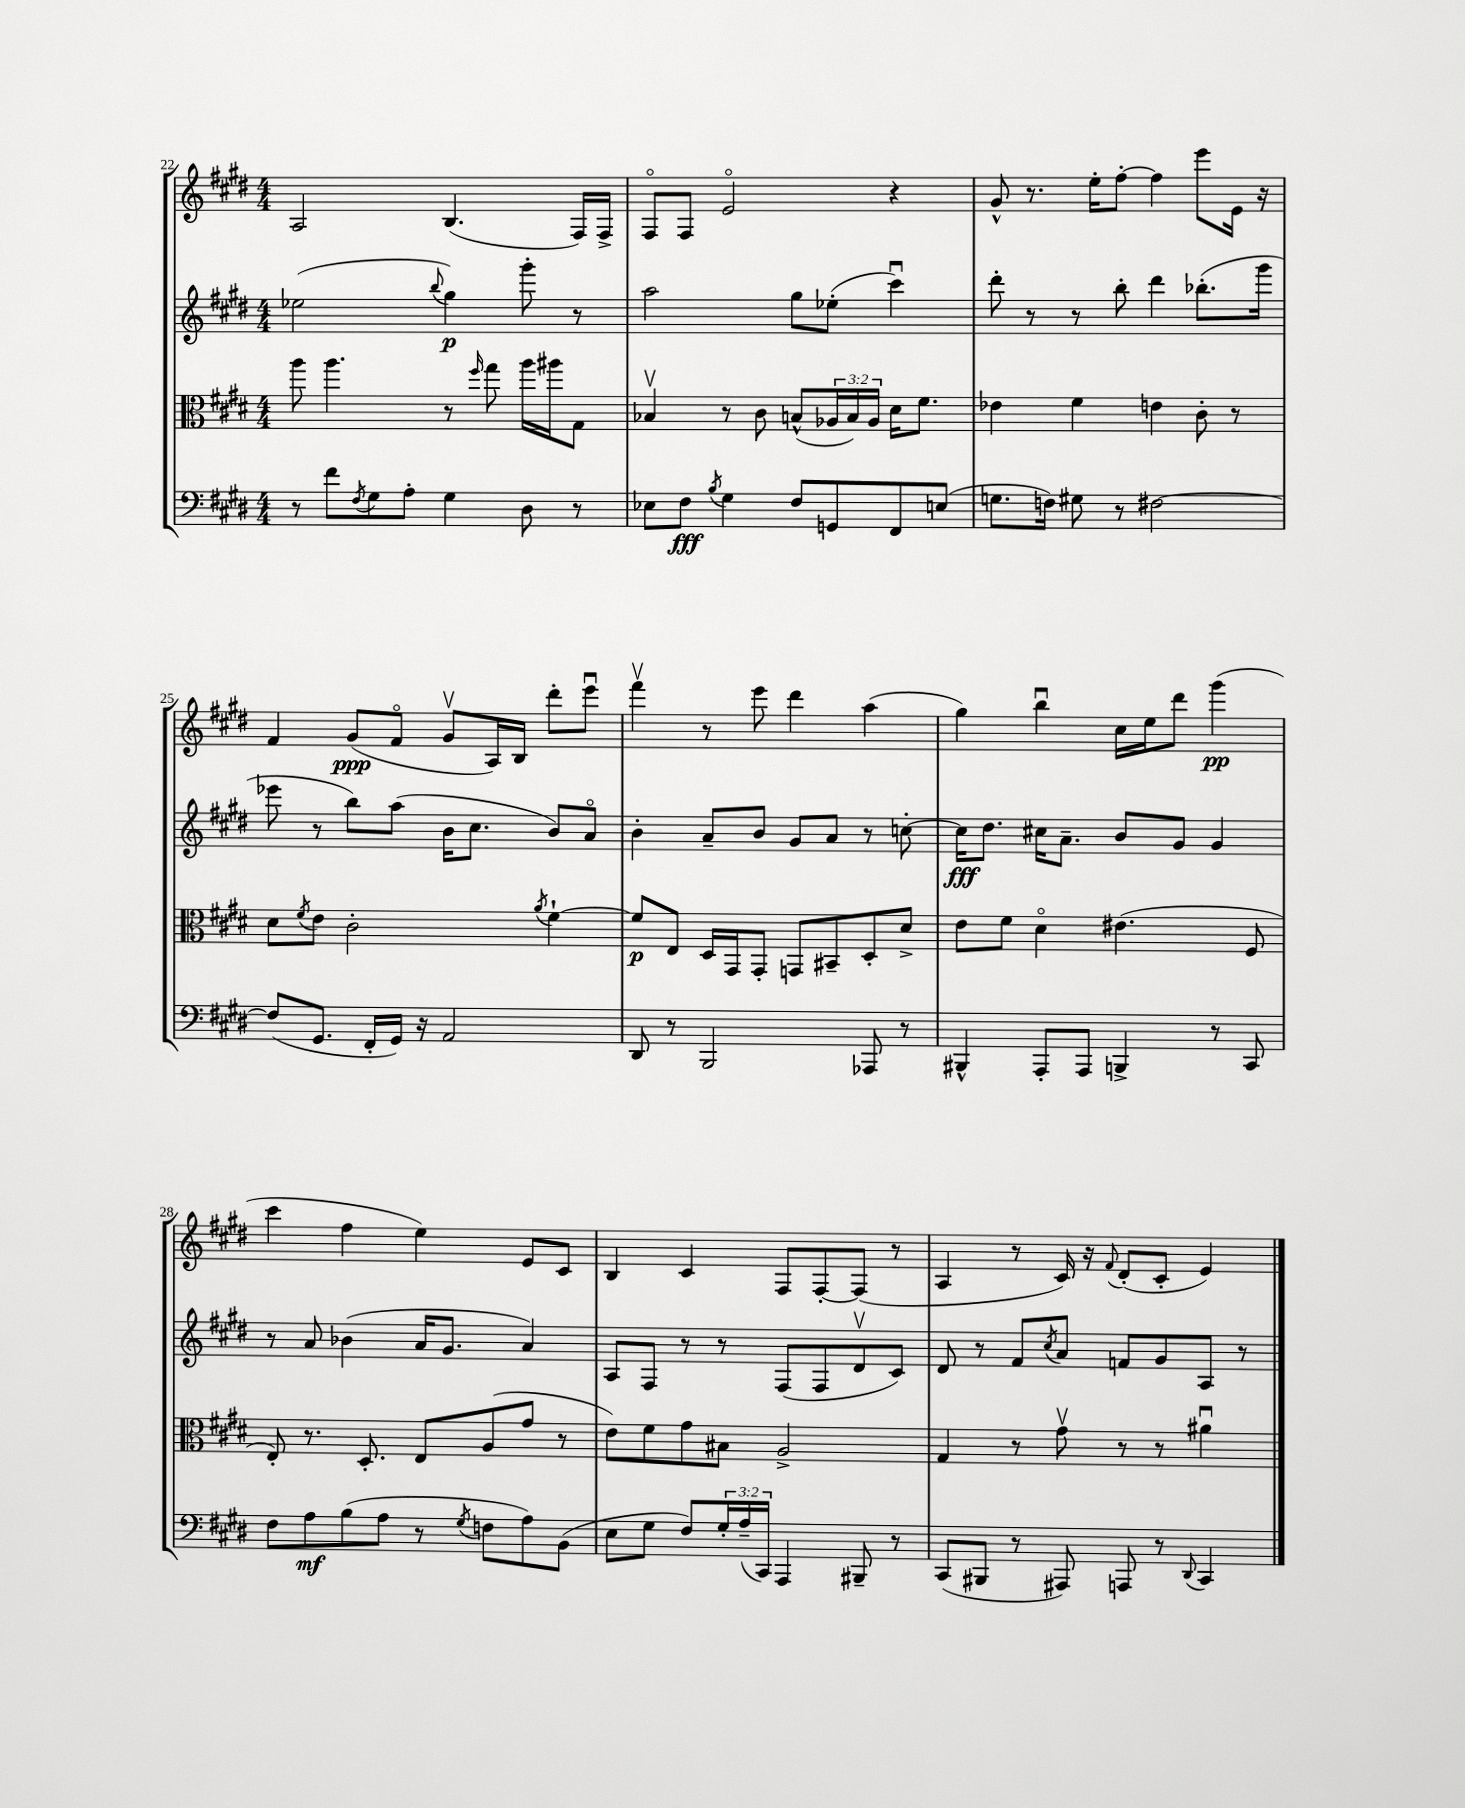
<<
\new StaffGroup <<
\new Staff = "s0" {
    \clef treble \key e \major \numericTimeSignature \time 4/4
    a2 b4.( fis16) fis16-> |
    fis8\flageolet fis8 e'2\flageolet r4 |
    gis'8-^ r8. e''16-. fis''8~-. fis''4 e'''8 e'16 r16 |
    fis'4 gis'8\ppp( fis'8\flageolet gis'8\upbow a16) b16 dis'''8-. e'''8\downbow |
    fis'''4\upbow r8 e'''8 dis'''4 a''4( |
    gis''4) b''4\downbow cis''16 e''16 dis'''8 gis'''4\pp( |
    cis'''4 fis''4 e''4) e'8 cis'8 |
    b4 cis'4 fis8 fis8~-. fis8( r8 |
    a4 r8 cis'16) r16 \appoggiatura { fis'8 } dis'8-.( cis'8-. e'4) \bar "|." |
}
\new Staff = "s1" {
    \clef treble \key e \major \numericTimeSignature \time 4/4
    ees''2( \appoggiatura { b''8 } gis''4\p) gis'''8-. r8 |
    a''2 gis''8 ees''8-.( cis'''4\downbow) |
    dis'''8-. r8 r8 b''8-. dis'''4 bes''8.-.( gis'''16 |
    ees'''8 r8 b''8) a''8( b'16 cis''8. b'8) a'8\flageolet |
    b'4-. a'8-- b'8 gis'8 a'8 r8 c''8~-. |
    c''16\fff dis''8. cis''16 a'8.-- b'8 gis'8 gis'4 |
    r8 a'8 bes'4( a'16 gis'8. a'4) |
    a8 fis8 r8 r8 fis8( fis8 dis'8\upbow cis'8) |
    dis'8 r8 fis'8 \acciaccatura { cis''8 } a'8 f'8 gis'8 a8 r8 \bar "|." |
}
\new Staff = "s2" {
    \clef alto \key e \major \numericTimeSignature \time 4/4 \override Staff.TupletNumber.text = #tuplet-number::calc-fraction-text
    a''8 a''4. r8 \grace { fis''16 } gis''8 a''16 ais''16 gis8 |
    bes4\upbow r8 cis'8 b8-^( \tuplet 3/2 { aes16 b16) aes16 } dis'16 fis'8. |
    ees'4 fis'4 e'4 cis'8-. r8 |
    dis'8 \acciaccatura { fis'8 } e'8 cis'2-. \acciaccatura { a'8 } fis'4~-! |
    fis'8\p e8 dis16 gis,16 gis,8-. g,8 bis,8-- dis8-. dis'8-> |
    e'8 fis'8 dis'4\flageolet eis'4.( fis8 |
    e8-.) r8. dis8.-. e8 a8( gis'8 r8 |
    e'8) fis'8 gis'8 bis8 a2-> |
    gis4 r8 gis'8\upbow r8 r8 ais'4\downbow \bar "|." |
}
\new Staff = "s3" {
    \clef bass \key e \major \numericTimeSignature \time 4/4 \override Staff.TupletNumber.text = #tuplet-number::calc-fraction-text
    r8 fis'8 \acciaccatura { fis8 } gis8 a8-. gis4 dis8 r8 |
    ees8 fis8\fff \acciaccatura { b8 } gis4 fis8 g,8 fis,8 e8( |
    g8. f16) gis8 r8 fis2~ |
    fis8( gis,8. fis,16-. gis,16) r16 a,2 |
    dis,8 r8 b,,2 aes,,8 r8 |
    bis,,4-^ a,,8-. a,,8 b,,4-> r8 cis,8 |
    fis8 a8\mf b8( a8 r8 \acciaccatura { gis8 } f8 a8) b,8( |
    e8 gis8 fis8) \tuplet 3/2 { gis16-. a16--( cis,16) } a,,4 bis,,8-- r8 |
    cis,8( bis,,8 r8 ais,,8) a,,8 r8 \appoggiatura { dis,8 } cis,4 \bar "|." |
}
>>
>>
\layout { \context { \Score currentBarNumber = #22 } }
